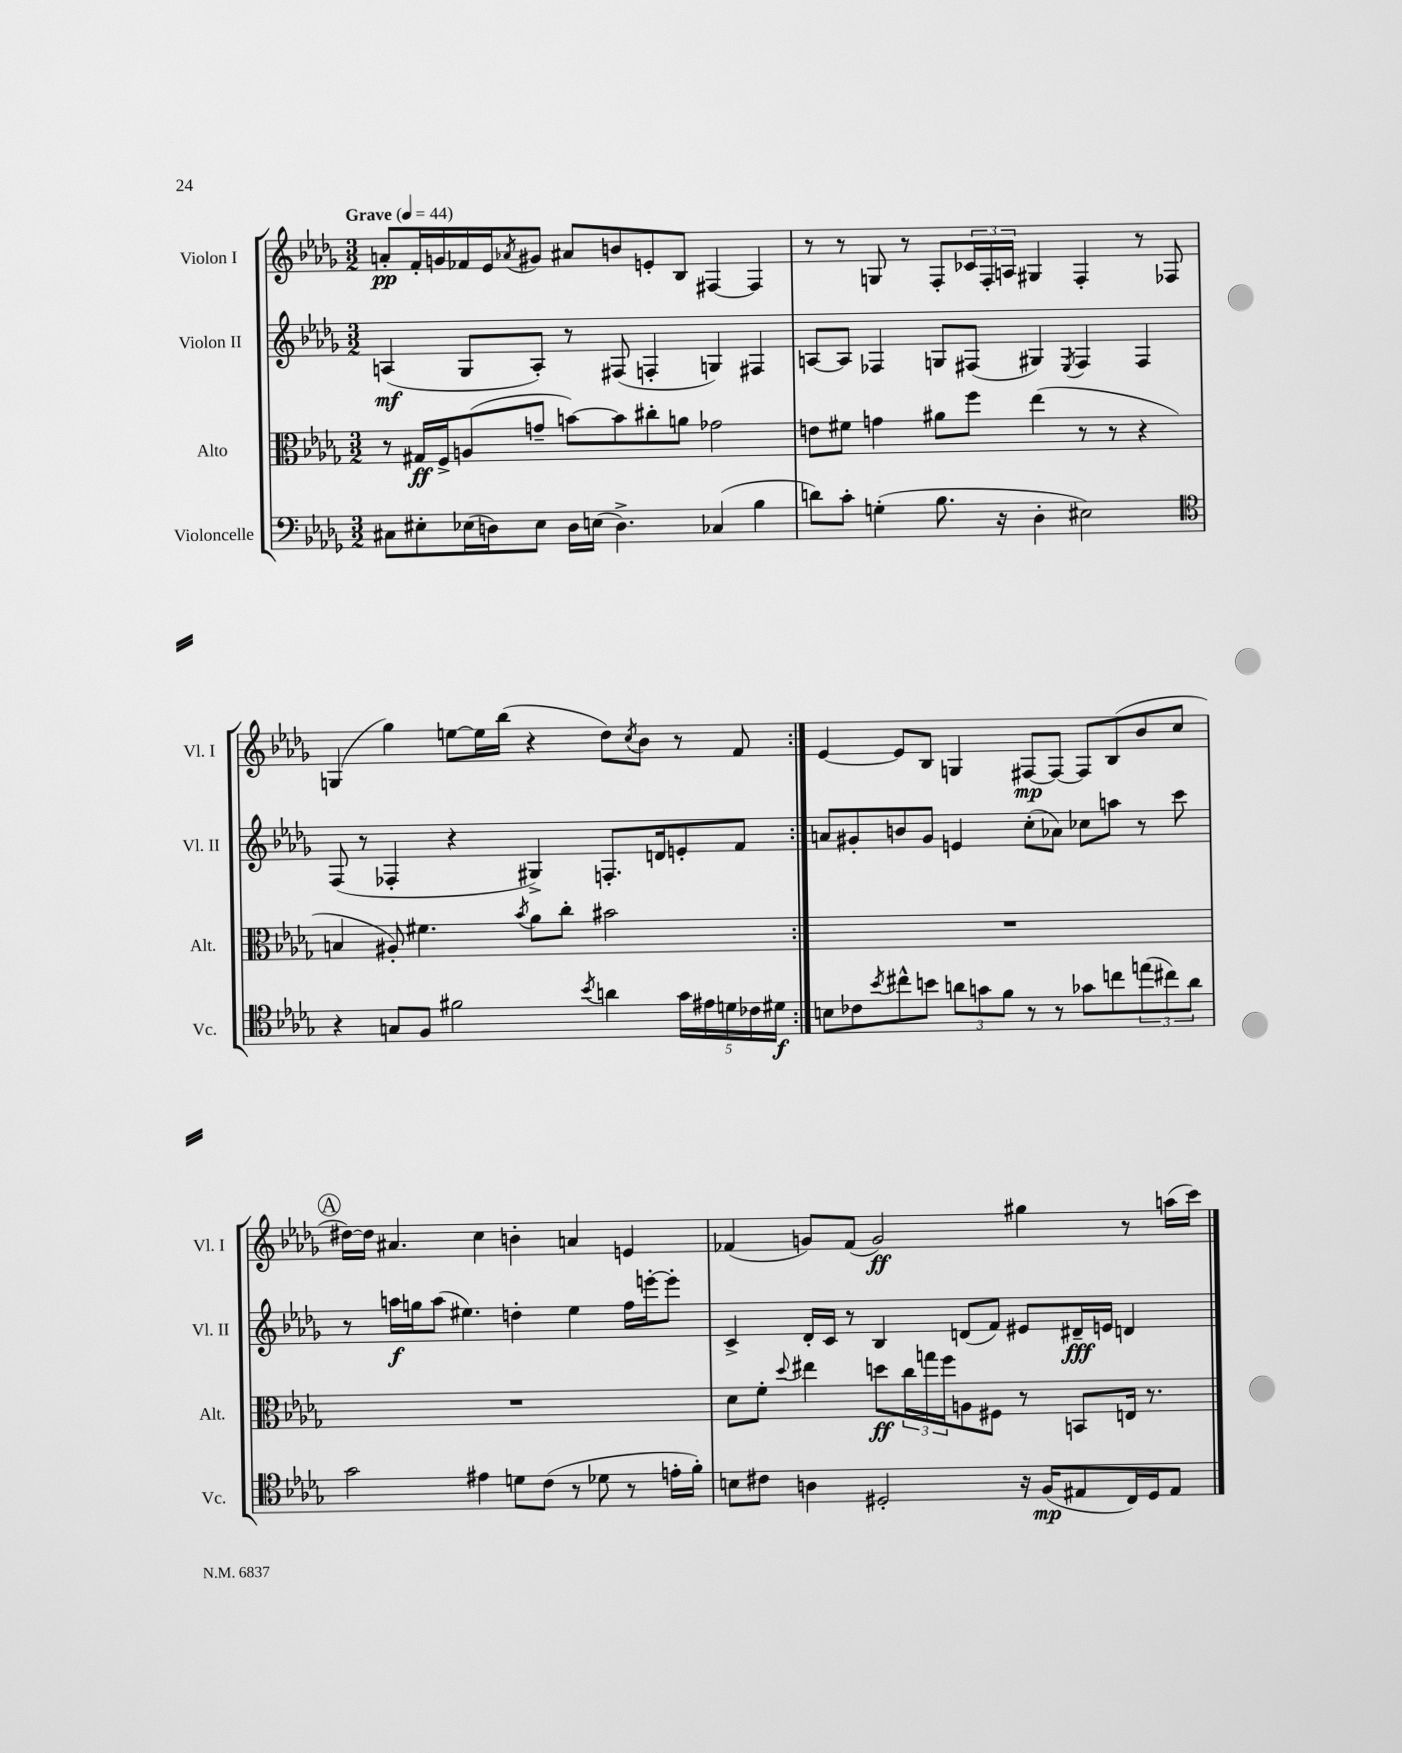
<<
\new StaffGroup <<
\new Staff = "s0" \with { instrumentName = "Violon I" shortInstrumentName = "Vl. I" } {
    \clef treble \key des \major \numericTimeSignature \time 3/2 \tempo "Grave" 4 = 44
    \repeat volta 2 { a'8-.\pp f'16-. g'16 fes'16 ees'16 \acciaccatura { aes'8 } gis'8 ais'8 b'8 e'8-. bes8 fis4~ fis4 |
    r8 r8 g8 r8 f8-. \tuplet 3/2 { ces'16 f16-. a16 } gis4 f4-. r8 fes8 |
    g4( ges''4) e''8~ e''16 bes''16( r4 des''8) \acciaccatura { c''8 } bes'8 r8 f'8 | }
    ees'4~ ees'8 bes8 g4 fis8~\mp fis8~ fis8 bes8( bes'8 c''8 |
    \mark \markup { \circle "A" } dis''16~) dis''16 ais'4. c''4 b'4-. a'4 e'4 |
    fes'4( g'8) fes'8( g'2\ff) gis''4 r8 a''16( c'''16) \bar "|." |
}
\new Staff = "s1" \with { instrumentName = "Violon II" shortInstrumentName = "Vl. II" } {
    \clef treble \key des \major \numericTimeSignature \time 3/2
    \repeat volta 2 { a4\mf( ges8 a8-.) r8 fis8( f4-. g4) fis4 |
    a8~ a8 fes4 g8 fis8( gis4) \acciaccatura { ees8 } fis4 fis4 |
    f8( r8 fes4-. r4 gis4->) f8.-. d'16 e'8-. f'8 | }
    a'8 gis'8-. b'8 gis'8 e'4 c''8-.( aes'8) ces''8 a''8 r8 c'''8 |
    \mark \markup { \circle "A" } r8 a''16\f g''16 a''8( eis''4.) d''4-. eis''4 f''16 e'''16~-. e'''8-. |
    c'4-> des'16-. c'16 r8 bes4 d'8( f'8) eis'8 dis'16--\fff e'16 d'4 \bar "|." |
}
\new Staff = "s2" \with { instrumentName = "Alto" shortInstrumentName = "Alt." } {
    \clef alto \key des \major \numericTimeSignature \time 3/2
    \repeat volta 2 { r8 gis16\ff f16-> a8( g'8-- b'8~) b'8 cis''8-. a'8 ges'2 |
    e'8 fis'8 g'4 ais'8 f''8 ees''4( r8 r8 r4 |
    b4 ais8-.) fis'4. \acciaccatura { bes'8 } aes'8 c''8-. bis'2 | }
    R1. |
    \mark \markup { \circle "A" } R1. |
    des'8 f'8-. \appoggiatura { des''8 } eis''4 d''8\ff \tuplet 3/2 { c''16 g''16 f''16 } a8 fis8 r8 b,8 e16 r8. \bar "|." |
}
\new Staff = "s3" \with { instrumentName = "Violoncelle" shortInstrumentName = "Vc." } {
    \clef bass \key des \major \numericTimeSignature \time 3/2
    \repeat volta 2 { cis8 eis8-. ees16( d16) ees8 d16 e16( d4.->) ces4( bes4 |
    d'8) c'8-. g4-.( bes8. r16 des4-. eis2) |
    \clef tenor r4 g8 f8 fis'2 \acciaccatura { bes'8 } a'4 \tuplet 5/4 { ges'16 eis'16 d'16 ces'16 dis'16\f } | }
    b8 ces'8 \acciaccatura { bes'8 } cis''8-^ b'8 \tuplet 3/2 { a'8 g'8 f'8 } r8 r8 ges'8 c''8 \tuplet 3/2 { e''8( cis''8) a'8 } |
    \mark \markup { \circle "A" } ges'2 eis'4 d'8 c'8( r8 des'8 r8 e'16-. f'16-.) |
    b8 cis'8 a4 dis2-. r16 f16\mp( eis8 c16) dis16 eis8 \bar "|." |
}
>>
>>
\layout { \context { \Score \remove "Bar_number_engraver" } }
